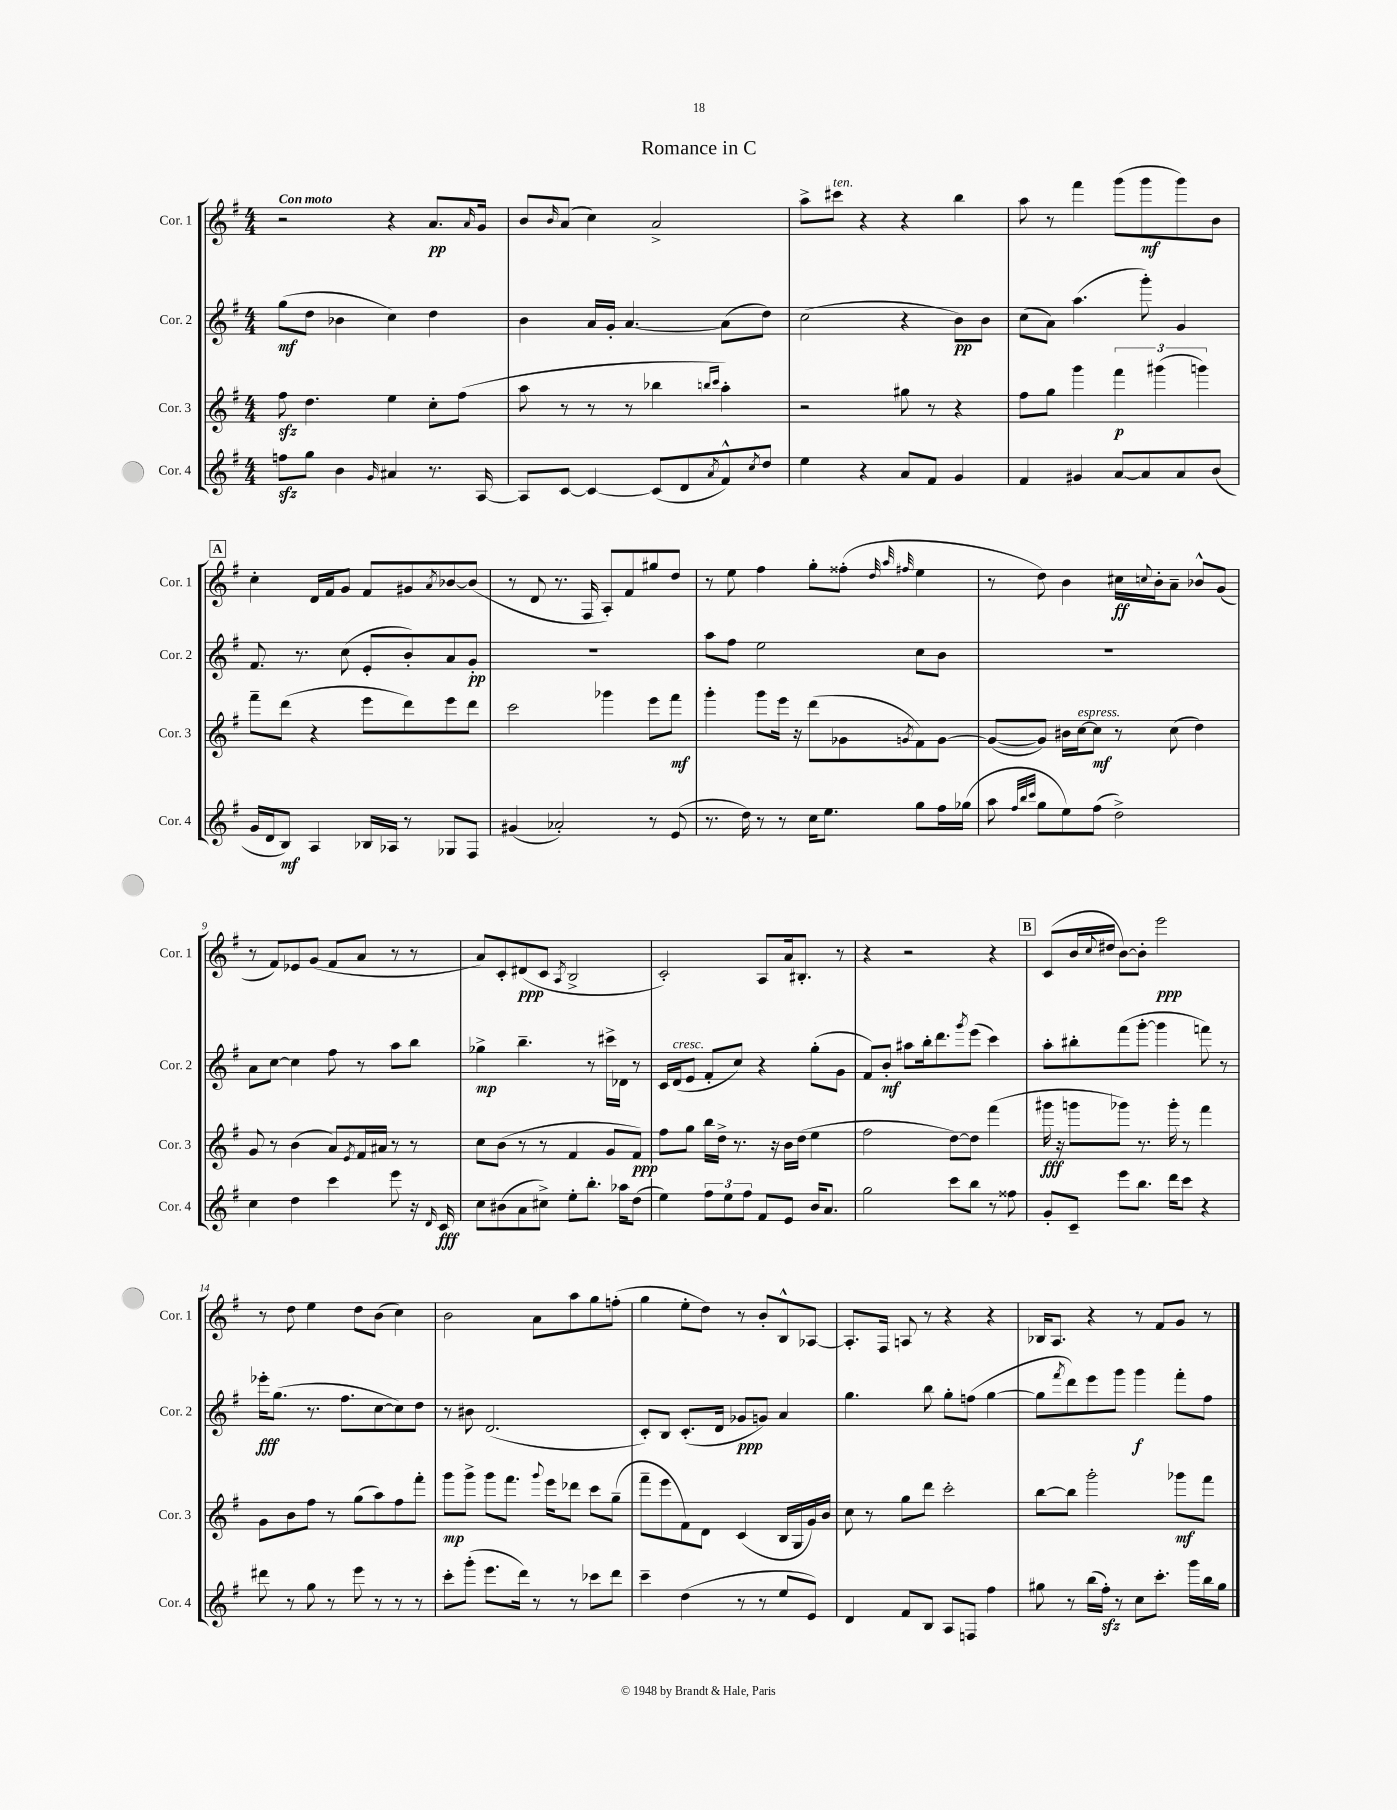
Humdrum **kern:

**kern	**dynam	**kern	**dynam	**kern	**dynam	**kern	**dynam
*part4	*part4	*part3	*part3	*part2	*part2	*part1	*part1
*staff4	*staff4	*staff3	*staff3	*staff2	*staff2	*staff1	*staff1
*I"Cor. 4	*	*I"Cor. 3	*	*I"Cor. 2	*	*I"Cor. 1	*
*I'Cor. 4	*	*I'Cor. 3	*	*I'Cor. 2	*	*I'Cor. 1	*
*clefG2	*	*clefG2	*	*clefG2	*	*clefG2	*
*k[f#]	*	*k[f#]	*	*k[f#]	*	*k[f#]	*
*M4/4	*	*M4/4	*	*M4/4	*	*M4/4	*
=1	=1	=1	=1	=1	=1	=1	=1
!	!	!	!	!	!	!LO:TX:a:B:t=Con moto	!
8ffnzz\L	.	8ff#zz\	.	(8gg\L	mf	2r	.
8gg\J	.	4.dd\	.	8dd\J	.	.	.
4b\	.	.	.	4b-X\	.	.	.
16qqg/	.	.	.	.	.	.	.
4a#X/	.	4ee\	.	4cc\)	.	4r	.
8.r	.	8cc'\L	.	4dd\	.	8.a/L	pp
.	.	(8ff#\J	.	.	.	.	.
.	.	.	.	.	.	16qqa/	.
[16A/	.	.	.	.	.	16g/Jk	.
=2	=2	=2	=2	=2	=2	=2	=2
8A/L]	.	8aa\	.	4b\	.	8b/L	.
.	.	.	.	.	.	16qqb/	.
[8c/J	.	8r	.	.	.	(8a/J	.
4c/_	.	8r	.	16a/LL	.	4cc\)	.
.	.	.	.	16g'/JJ	.	.	.
.	.	8r	.	[4.a/	.	.	.
(8c/L]	.	4bb-X\	.	.	.	2a^/	.
8d/	.	.	.	.	.	.	.
.	.	16qqbbn/LL	.	.	.	.	.
8qa/	.	16qqccc/JJ	.	.	.	.	.
8f#^^/)	.	4aa'\)	.	(8a\L]	.	.	.
8qcc/	.	.	.	.	.	.	.
8dd/J	.	.	.	8dd\J)	.	.	.
=3	=3	=3	=3	=3	=3	=3	=3
4ee\	.	2r	.	(2cc\	.	8aa^\L	.
!	!	!	!	!	!	!LO:TX:a:i:t=ten.	!
.	.	.	.	.	.	8ccc#X\J	.
4r	.	.	.	.	.	4r	.
8a/L	.	8gg#X\	.	4r	.	4r	.
8f#/J	.	8r	.	.	.	.	.
4g/	.	4r	.	8b\L)	pp	4bb\	.
.	.	.	.	8b\J	.	.	.
=4	=4	=4	=4	=4	=4	=4	=4
4f#/	.	8ff#\L	.	(8cc\L	.	8aa\	.
.	.	8gg\J	.	8a\J)	.	8r	.
4g#X/	.	4ggg\	.	(4.aa\	.	4fff#\	.
[8a/L	.	6fff#\	p	.	.	(8ggg\L	.
8a/]	.	.	.	8ggg'\)	.	8ggg\	mf
.	.	(6ggg#X\	.	.	.	.	.
8a/	.	.	.	4g/	.	8ggg\)	.
.	.	6gggn\)	.	.	.	.	.
(8b/J	.	.	.	.	.	8b\J	.
!!LO:LB:g=z
!!LO:REH:place=s1:t=A
=5	=5	=5	=5	=5	=5	=5	=5
16g/LL	.	8fff#~\L	.	8.f#/	.	4cc'\	.
16d/J	.	.	.	.	.	.	.
8B/J)	mf	(8ddd\J	.	.	.	.	.
.	.	.	.	8.r	.	.	.
4A/	.	4r	.	.	.	16d/LL	.
.	.	.	.	.	.	16f#/J	.
.	.	.	.	(8cc\	.	8g/J	.
16B-X/LL	.	8eee\L	.	8e'/L	.	8f#/L	.
16A-X/JJ	.	.	.	.	.	.	.
8r	.	8ddd\)	.	8b'/)	.	8g#X/	.
.	.	.	.	.	.	8qa/	.
8G-X/L	.	8eee\	.	8a/	.	[8b-X/	.
8F#/J	.	8ddd\J	.	8g'/J	pp	(8b-/J]	.
=6	=6	=6	=6	=6	=6	=6	=6
(4g#X/	.	2ccc\	.	1r	.	8r	.
.	.	.	.	.	.	8d/	.
2a-X'/)	.	.	.	.	.	8.r	.
.	.	.	.	.	.	16F#/	.
.	.	4ggg-X\	.	.	.	8A'/L)	.
.	.	.	.	.	.	8f#/	.
8r	.	8eee\L	.	.	.	8gg#X/	.
(8e/	.	8fff#\J	mf	.	.	8dd/J	.
=7	=7	=7	=7	=7	=7	=7	=7
8.r	.	4ggg'\	.	8aa\L	.	8r	.
.	.	.	.	8ff#\J	.	8ee\	.
16dd\)	.	.	.	.	.	.	.
8r	.	8ggg\L	.	2ee\	.	4ff#\	.
8r	.	16eee\Jk	.	.	.	.	.
.	.	16r	.	.	.	.	.
16cc\KL	.	(8ddd\L	.	.	.	8gg'\L	.
8.ee\J	.	.	.	.	.	.	.
.	.	8g-X\	.	.	.	(8ff##X'\J	.
.	.	.	.	.	.	32qqdd/	.
.	.	.	.	.	.	32qqaa/	.
.	.	8qgn/	.	.	.	32qqff#X/	.
8gg\L	.	8f#\)	.	8cc\L	.	4ee\	.
16ff#\L	.	[8g\J	.	8b\J	.	.	.
(16gg-X\JJ	.	.	.	.	.	.	.
=8	=8	=8	=8	=8	=8	=8	=8
8aa\	.	(8g/L_	.	1r	.	8r	.
32qqff#/LLL	.	.	.	.	.	.	.
32qqbb/	.	.	.	.	.	.	.
32qqccc/JJJ	.	.	.	.	.	.	.
8gg\L	.	8g/J])	.	.	.	8dd\)	.
8ee\)	.	16b#X\LL	.	.	.	4b\	.
!	!	!LO:TX:a:i:t=espress.	!	!	!	!	!
.	.	[16cc\J	.	.	.	.	.
(8ff#\J	.	8cc\J]	mf	.	.	.	.
2dd^\)	.	8r	.	.	.	16cc#X\LL	ff
.	.	.	.	.	.	8qqccn/	.
.	.	.	.	.	.	16b'\J	.
.	.	(8cc\	.	.	.	8a~\J	.
.	.	4dd\)	.	.	.	8b-X^^/L	.
.	.	.	.	.	.	(8g/J	.
!!LO:LB:g=z
=9	=9	=9	=9	=9	=9	=9	=9
4cc\	.	8g/	.	8a\L	.	8r	.
.	.	8r	.	[8cc\J	.	8f#/L)	.
4dd\	.	(4b\	.	4cc\]	.	8e-X/	.
.	.	.	.	.	.	(8g/J	.
4ccc\	.	8a/L)	.	8ff#\	.	8f#/L	.
.	.	8qe/	.	.	.	.	.
.	.	16f#/L	.	8r	.	8a/J	.
.	.	16a#X/JJ	.	.	.	.	.
8eee\	.	8r	.	8aa\L	.	8r	.
16r	.	8r	.	8bb\J	.	8r	.
16qqd/	.	.	.	.	.	.	.
16c/	fff	.	.	.	.	.	.
=10	=10	=10	=10	=10	=10	=10	=10
8cc\L	.	8cc\L	.	4gg-X^\	mp	8a/L)	.
(8b#X\	.	(8b\J	.	.	.	8c'/	.
8a\	.	8r	.	4.bb~\	.	(8d#X/	ppp
8cc#X^\J)	.	8r	.	.	.	8c/J	.
.	.	.	.	.	.	8qA/	.
8ee'\L	.	4f#/	.	.	.	2B^/	.
8.bb'\J	.	.	.	8r	.	.	.
.	.	8g/L	.	16ccc#X^\LL	.	.	.
16aa-X\KL	.	.	.	16d-X\JJ	.	.	.
(8dd\J	.	8f#/J)	ppp	8r	.	.	.
=11	=11	=11	=11	=11	=11	=11	=11
4ee\)	.	8ff#\L	.	16c/LL	.	2c'/)	.
!	!	!	!	!LO:TX:a:i:t=cresc.	!	!	!
.	.	.	.	(16d/J	.	.	.
.	.	8gg\J	.	8e/J	.	.	.
12ff#\L	.	16bb\LL	.	8f#'/L	.	.	.
.	.	16dd^\JJ	.	.	.	.	.
12ee\	.	.	.	.	.	.	.
.	.	8.r	.	8cc/J)	.	.	.
12ff#\J	.	.	.	.	.	.	.
8f#/L	.	.	.	4r	.	8A/L	.
.	.	16r	.	.	.	.	.
8e/J	.	16b\LL	.	.	.	16a/k	.
.	.	(16dd\JJ	.	.	.	8.B#X'/J	.
16b/KL	.	4ee\	.	(8gg'\L	.	.	.
8.a/J	.	.	.	.	.	.	.
.	.	.	.	8g\J	.	8r	.
=12	=12	=12	=12	=12	=12	=12	=12
2gg\	.	2ff#\	.	8f#/L)	.	4r	.
.	.	.	.	8b'/J	mf	.	.
.	.	.	.	8aa#X\L	.	2r	.
.	.	.	.	16bb'\k	.	.	.
.	.	.	.	8.ddd\	.	.	.
8ccc\L	.	[8dd\L)	.	.	.	.	.
.	.	.	.	8qggg/	.	.	.
8bb\J	.	8dd\J]	.	(8eee\J	.	.	.
8r	.	(4fff#\	.	4ccc\)	.	4r	.
8ff##X\	.	.	.	.	.	.	.
!!LO:REH:place=s1:t=B
=13	=13	=13	=13	=13	=13	=13	=13
8g'/L	.	16ggg#X\	fff	8aa'\L	.	(8c/L	.
.	.	16r	.	.	.	.	.
8c~/J	.	8gggn\L	.	8bb#X'\	.	16b/L	.
.	.	.	.	.	.	8qqcc/	.
.	.	.	.	.	.	16dd#X/JJ	.
8eee\L	.	8ggg-X\J)	.	(8fff#\	.	[8b\L)	.
8.bb\J	.	8.r	.	[8ggg'\J	.	8b'\J]	.
.	.	.	.	4ggg\]	.	2eee\	ppp
16ddd\KL	.	16ggg-'\	.	.	.	.	.
8ccc\J	.	8r	.	.	.	.	.
4r	.	4fff#\	.	8fffn\)	.	.	.
.	.	.	.	8r	.	.	.
!!LO:LB:g=z
=14	=14	=14	=14	=14	=14	=14	=14
8ddd#X\	.	8g\L	.	16eee-X'\KL	fff	8r	.
.	.	.	.	(8.gg\J	.	.	.
8r	.	8b\	.	.	.	8dd\	.
8gg\	.	8ff#\J	.	8.r	.	4ee\	.
8r	.	8r	.	.	.	.	.
.	.	.	.	8.ff#\L	.	.	.
8eee\	.	(8gg\L	.	.	.	8dd\L	.
8r	.	8aa\)	.	[8cc\	.	(8b\J	.
8r	.	8ff#\	.	8cc\])	.	4cc\)	.
8r	.	8fff#'\J	.	8dd\J	.	.	.
=15	=15	=15	=15	=15	=15	=15	=15
8ccc'\L	.	8ggg\L	mp	8r	.	2b\	.
(8ggg'\J	.	8ggg^\J	.	8b#X\	.	.	.
8.eee\L	.	8ggg\L	.	(2.d/	.	.	.
.	.	8.fff#\J	.	.	.	.	.
16ddd\Jk)	.	.	.	.	.	.	.
8r	.	.	.	.	.	8a\L	.
.	.	8qqggg/	.	.	.	.	.
.	.	16eee\KL	.	.	.	.	.
8r	.	8ddd-X\J	.	.	.	8aa\	.
8ccc-X\L	.	8ccc\L	.	.	.	8gg\	.
8ddd\J	.	(8gg~\J	.	.	.	(8ffn'\J	.
=16	=16	=16	=16	=16	=16	=16	=16
4ccc~\	.	8fff#~\L	.	8c'/L)	.	4gg\	.
.	.	8eee\	.	8B/J	.	.	.
(4dd\	.	8f#\)	.	(8.c'/L	.	8ee'\L	.
.	.	8d\J	.	.	.	8dd\J)	.
.	.	.	.	16d/Jk	.	.	.
8r	.	(4c/	.	8g-X/L	ppp	8r	.
8r	.	.	.	8gn/J)	.	8b'/L	.
8ee/L	.	16B/LL	.	4a/	.	8B^^/	.
.	.	16G/	.	.	.	.	.
8e/J)	.	16g/)	.	.	.	[8A-X/J	.
.	.	16b/JJ	.	.	.	.	.
=17	=17	=17	=17	=17	=17	=17	=17
4d/	.	8cc\	.	4.gg\	.	8.A-'/L]	.
.	.	8r	.	.	.	.	.
.	.	.	.	.	.	16F#/Jk	.
8f#/L	.	8gg\L	.	.	.	8An/	.
8B/J	.	8ddd\J	.	8bb\	.	8r	.
8A/L	.	2ccc'\	.	8gg'\L	.	4r	.
8Fn/J	.	.	.	(8ffn\J	.	.	.
4ff#\	.	.	.	[4gg\	.	4r	.
=18	=18	=18	=18	=18	=18	=18	=18
8gg#X\	.	[8bb\L	.	8gg\L]	.	16B-X/KL	.
.	.	.	.	.	.	8.A/J	.
.	.	.	.	8qfff#/	.	.	.
8r	.	8bb\J]	.	8ddd\)	.	.	.
(16bb\LL	.	2ggg'\	.	8eee\	.	4r	.
16ff#zz'\JJ)	.	.	.	.	.	.	.
8r	.	.	.	8ggg\J	.	.	.
8cc\L	.	.	.	4ggg\	f	8r	.
8.ccc'\J	.	.	.	.	.	8f#/L	.
.	.	8ggg-X\L	mf	8fff#'\L	.	8g/J	.
16ggg\LL	.	.	.	.	.	.	.
16bb\	.	8fff#\J	.	8ff#\J	.	8r	.
16gg#\JJ	.	.	.	.	.	.	.
==	==	==	==	==	==	==	==
*-	*-	*-	*-	*-	*-	*-	*-
